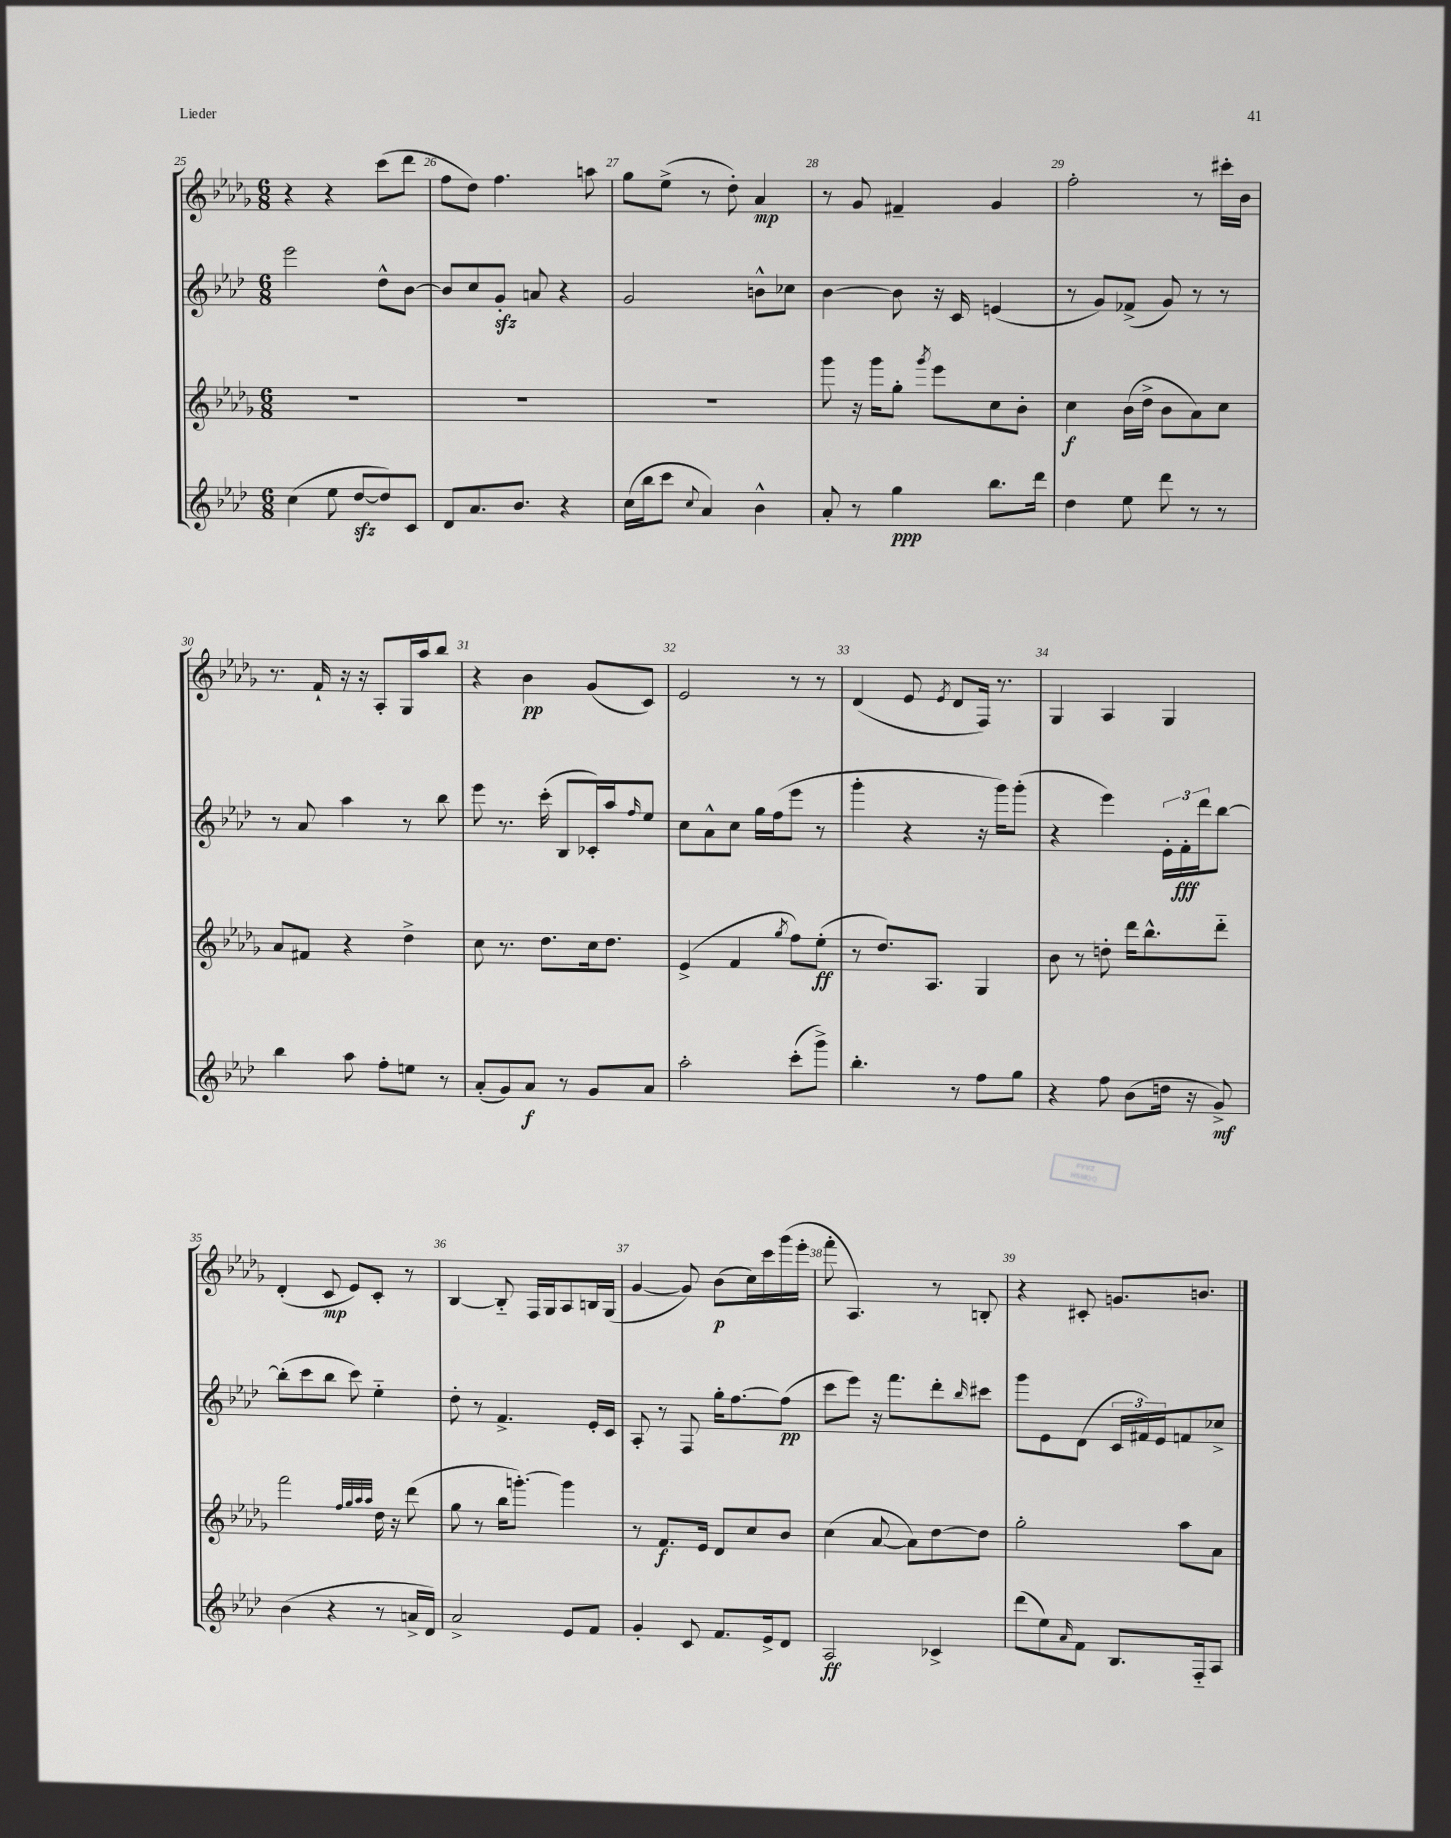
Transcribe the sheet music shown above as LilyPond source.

<<
\new StaffGroup <<
\new Staff = "s0" {
    \clef treble \key des \major \numericTimeSignature \time 6/8
    r4 r4 c'''8( des'''8 |
    f''8 des''8) f''4. a''8 |
    ges''8 ees''8->( r8 des''8-.) aes'4\mp |
    r8 ges'8 fis'4-- ges'4 |
    f''2-. r8 cis'''16-. bes'16 |
    r8. f'16-! r16 r16 aes8-. ges16 aes''16 bes''8 |
    r4 bes'4\pp ges'8( c'8) |
    ees'2 r8 r8 |
    des'4( ees'8 \acciaccatura { ees'8 } des'8 f16) r8. |
    ges4 aes4 ges4 |
    des'4-.( c'8\mp ees'8) c'8-. r8 |
    bes4~ bes8-_ f16 ges16 aes8 b16 ges16( |
    ges'4~ ges'8) bes'8\p( c''16) c'''16 ges'''16( ees'''16-. |
    f'''8-. aes4.) r8 b8-. |
    r4 cis'8-. g'8. b'8. \bar "|." |
}
\new Staff = "s1" {
    \clef treble \key aes \major \numericTimeSignature \time 6/8
    ees'''2 des''8-^ bes'8~ |
    bes'8 c''8 g'8-.\sfz a'8 r4 |
    g'2 b'8-^ ces''8 |
    bes'4~ bes'8 r16 c'16 e'4( |
    r8 g'8) fes'8->( g'8) r8 r8 |
    r8 aes'8 aes''4 r8 bes''8 |
    ees'''8 r8. c'''16-.( bes8 ces'16-.) aes''16 \grace { f''16 } ees''8 |
    c''8 aes'8-^ c''8 g''16 f''16( ees'''8 r8 |
    g'''4-. r4 r16 g'''16) g'''8-.( |
    r4 ees'''4) \tuplet 3/2 { ees'16-. f'16-.\fff des'''16 } bes''8~ |
    bes''8-.( c'''8 bes''8 c'''8) ees''4-_ |
    des''8-. r8 f'4.-> ees'16-. c'16 |
    aes8-. r8 f8 g''16-. f''8.~ f''8\pp( |
    c'''8 ees'''8) r16 f'''8. des'''8-. \grace { bes''16 } cis'''8 |
    g'''8 ees'8 des'8( \tuplet 3/2 { c'16 fis'16) ees'16 } f'8 ces''8-> \bar "|." |
}
\new Staff = "s2" {
    \clef treble \key des \major \numericTimeSignature \time 6/8
    R2. |
    R2. |
    R2. |
    ges'''8 r16 ges'''16 ges''8-. \acciaccatura { ges'''8 } ees'''8 c''8 bes'8-. |
    c''4\f bes'16( des''16-> bes'8 aes'8) c''8 |
    aes'8 fis'8 r4 des''4-> |
    c''8 r8. des''8. c''16 des''8. |
    ees'4->( f'4 \acciaccatura { ges''8 } f''8) ees''8-.\ff( |
    r8 des''8.) aes8. ges4 |
    bes'8 r8 d''8-. des'''16 bes''8.-^ des'''8-_ |
    f'''2 \grace { f''32 ges''32 aes''32 aes''32 } des''16 r16 des'''8( |
    ges''8 r8 bes''16 g'''8.~-.) g'''4 |
    r8 f'8.\f ees'16 des'8 c''8 bes'8 |
    c''4( aes'8~ aes'8) des''8~ des''8 |
    ges''2-. aes''8 aes'8 \bar "|." |
}
\new Staff = "s3" {
    \clef treble \key aes \major \numericTimeSignature \time 6/8
    c''4( ees''8 des''8~\sfz des''8) c'8 |
    des'8 aes'8. bes'8. r4 |
    c''16( bes''16 c'''8 \appoggiatura { c''8 } aes'4) bes'4-^ |
    aes'8-. r8 g''4\ppp bes''8. des'''16 |
    des''4 ees''8 des'''8 r8 r8 |
    bes''4 aes''8 f''8-. e''8 r8 |
    aes'8-.( g'8) aes'8\f r8 g'8 aes'8 |
    aes''2-. c'''8-.( g'''8->) |
    bes''4.-. r8 f''8 g''8 |
    r4 f''8 bes'8( d''16 r16 g'8->\mf) |
    bes'4( r4 r8 a'16-> des'16) |
    aes'2-> ees'8 f'8 |
    g'4-. c'8 f'8. ees'16-> des'8 |
    aes2\ff ces'4-> |
    des'''8( ees''8) \grace { aes'16 } f'8 bes8. f16-_ aes8 \bar "|." |
}
>>
>>
\layout { \context { \Score currentBarNumber = #25 \override BarNumber.break-visibility = ##(#f #t #t) barNumberVisibility = #all-bar-numbers-visible } }
